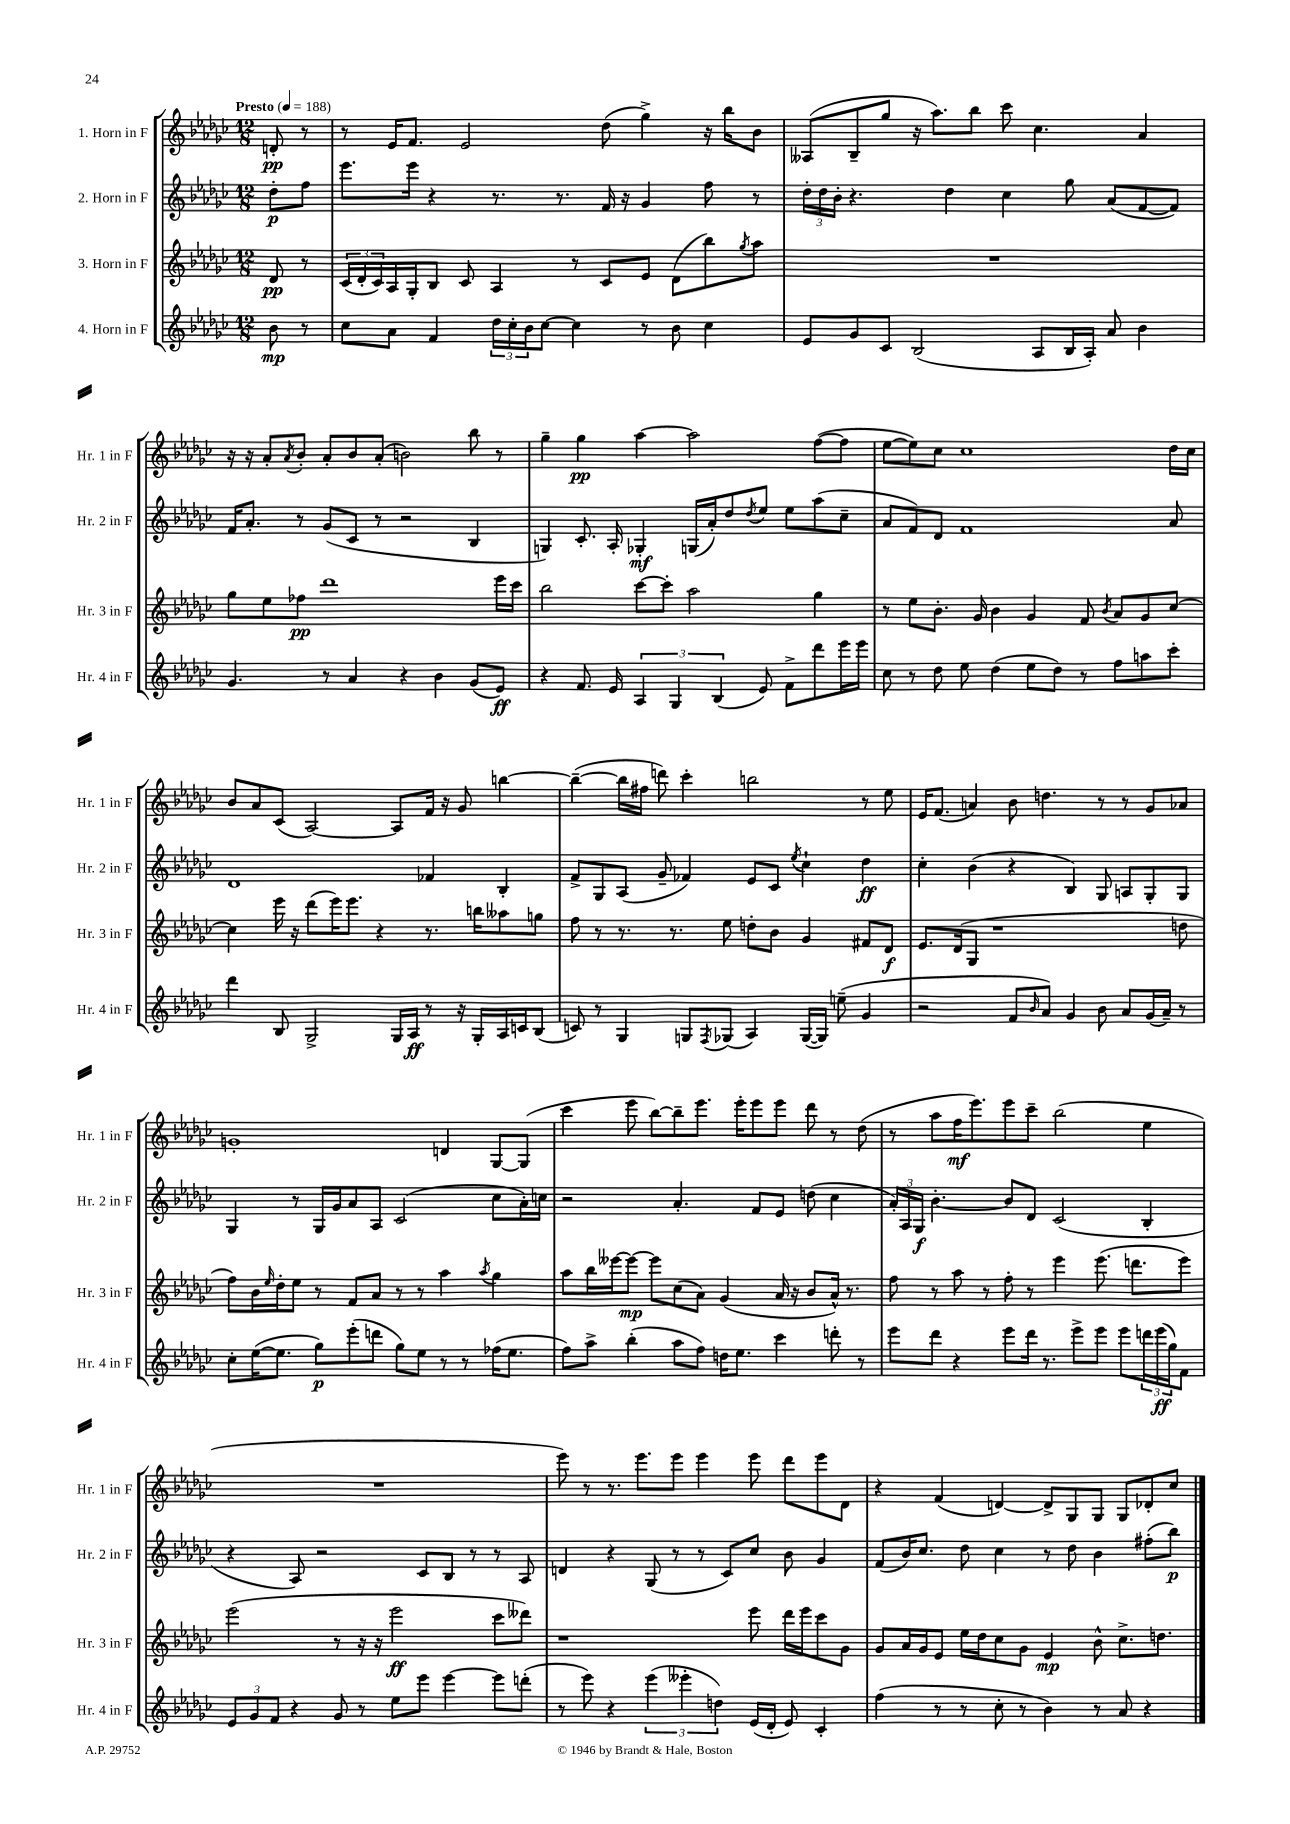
<<
\new StaffGroup <<
\new Staff = "s0" \with { instrumentName = "1. Horn in F" shortInstrumentName = "Hr. 1 in F" } {
    \clef treble \key ges \major \numericTimeSignature \time 12/8 \partial 4 \tempo "Presto" 4 = 188
    d'8-.\pp r8 |
    r8 ees'16 f'8. ees'2 des''8( ges''4->) r16 bes''16 bes'8 |
    aeses8( bes8-- ges''8 r16 aes''8.) bes''8 ces'''8 ces''4. aes'4 |
    r16 r16 aes'8-. \acciaccatura { aes'8 } bes'8-. aes'8-. bes'8 aes'8-.( b'2) bes''8 r8 |
    ges''4-- ges''4\pp aes''4~ aes''2 f''8~( f''8 |
    ees''8~ ees''8) ces''8 ces''1 des''16 ces''16 |
    bes'8 aes'8 ces'8( aes2~) aes8 f'16 r16 ges'8 b''4~ |
    b''4~--( b''16 fis''16 d'''8) ces'''4-. b''2 r8 ees''8 |
    ees'16 f'8.( a'4) bes'8 d''4. r8 r8 ges'8 aes'8 |
    g'1-. d'4 ges8~ ges8( |
    ces'''4 ees'''8 bes''8~) bes''8-- ees'''8. ees'''16-. ees'''8 ees'''8 des'''8 r8 des''8( |
    r8 aes''8 f''16\mf ees'''8.) ees'''8 ces'''8-- bes''2( ees''4 |
    R1. |
    ees'''8) r8 r8. ees'''8. ees'''8 ees'''4 ees'''8 des'''8 ees'''8 des'8 |
    r4 f'4( d'4~) d'8-> ges8 ges8 ges8 des'8-. ces''8 \bar "|." |
}
\new Staff = "s1" \with { instrumentName = "2. Horn in F" shortInstrumentName = "Hr. 2 in F" } {
    \clef treble \key ges \major \numericTimeSignature \time 12/8 \partial 4
    des''8-.\p f''8 |
    ees'''8. ees'''16 r4 r8. r8. f'16 r16 ges'4 f''8 r8 |
    \tuplet 3/2 { des''16-. des''16 bes'16-. } r4. des''4 ces''4 ges''8 aes'8( f'8~ f'8) |
    f'16 aes'8.-. r8 ges'8( ces'8 r8 r2 bes4 |
    g4) ces'8.-. aes16-. ges4-.\mf g16( aes'16-.) des''8 \acciaccatura { des''8 } ees''8 ees''8 aes''8( ces''8-- |
    aes'8 f'8) des'8 f'1 aes'8 |
    des'1 fes'4 bes4-. |
    f'8-> ges8 aes8( ges'8-- fes'4) ees'8 ces'8 \acciaccatura { ees''8 } ces''4-! des''4\ff |
    ces''4-. bes'4( r4 bes4) ges8 a8 ges8-. ges8 |
    ges4 r8 ges16 ges'16 aes'8 aes8 ces'2( ces''8 aes'16-.) c''16 |
    r2 aes'4.-. f'8 ees'8 d''8( ces''4 |
    \tuplet 3/2 { aes'16-.) aes16 ges16\f } bes'4.~-. bes'8 des'8 ces'2( bes4-. |
    r4 aes8) r2 ces'8 bes8 r8 r8 aes8 |
    d'4 r4 ges8( r8 r8 ces'8) ces''8 bes'8 ges'4 |
    f'8( bes'16) ces''8. des''8 ces''4 r8 des''8 bes'4 fis''8-.( bes''8\p) \bar "|." |
}
\new Staff = "s2" \with { instrumentName = "3. Horn in F" shortInstrumentName = "Hr. 3 in F" } {
    \clef treble \key ges \major \numericTimeSignature \time 12/8 \partial 4
    des'8\pp r8 |
    \tuplet 3/2 { ces'16( des'16-. ces'16) } aes16 ges16-. bes8 ces'8 aes4 r8 ces'8 ees'8 des'8( bes''8) \acciaccatura { ges''8 } aes''8 |
    R1. |
    ges''8 ees''8 fes''8\pp des'''1 ees'''16 ces'''16 |
    bes''2 ces'''8~ ces'''8-. aes''2 ges''4 |
    r8 ees''8 bes'8.-. ges'16 bes'4 ges'4 f'8 \acciaccatura { bes'8 } aes'8 ges'8 ces''8~ |
    ces''4 ees'''16 r16 des'''8( ees'''16) ees'''8. r4 r8. b''16 aeses''8 g''8 |
    f''8 r8 r8. r8. ees''8 d''8-. bes'8 ges'4 fis'8 des'8\f |
    ees'8. des'16( ges8 r1 d''8 |
    f''8) bes'16 \grace { ees''16 } des''16-. ees''8 r8 f'8 aes'8 r8 r8 aes''4 \acciaccatura { aes''8 } ges''4 |
    aes''8 bes''16 eeses'''16~ eeses'''8~\mp eeses'''8 ces''8( aes'8) ges'4( aes'16 r16 bes'8 aes'16-^) r8. |
    f''8 r8 aes''8 r8 f''8-. r8 ees'''4 ees'''8.( d'''8. ees'''8) |
    ees'''2( r8 r16 r16 ees'''2\ff ces'''8 deses'''8) |
    r1 ees'''8 des'''16 ees'''16 ces'''8 ges'8 |
    ges'8 aes'16 ges'16 ees'8 ees''16 des''16 ces''8 ges'8 ees'4\mp bes'8-^ ces''8.-> d''8. \bar "|." |
}
\new Staff = "s3" \with { instrumentName = "4. Horn in F" shortInstrumentName = "Hr. 4 in F" } {
    \clef treble \key ges \major \numericTimeSignature \time 12/8 \partial 4
    bes'8\mp r8 |
    ces''8 aes'8 f'4 \tuplet 3/2 { des''16 ces''16-. bes'16 } ces''8~ ces''4 r8 bes'8 ces''4 |
    ees'8 ges'8 ces'8 bes2( aes8 bes16 aes16-.) aes'8 bes'4 |
    ges'4. r8 aes'4 r4 bes'4 ges'8( ees'8\ff) |
    r4 f'8. ees'16 \tuplet 3/2 { aes4 ges4 bes4( } ees'8) f'8-> des'''8 ees'''16 ees'''16 |
    ces''8 r8 des''8 ees''8 des''4( ees''8 des''8) r8 f''8 a''8 ces'''8-. |
    des'''4 bes8 ges2-> ges16 aes16\ff r8 r16 ges16-. aes16 c'16 bes8( |
    c'8) r8 ges4 g8 \acciaccatura { f8 } ges8( aes4) ges16~( ges16) e''8--( ges'4 |
    r2 f'8 \grace { bes'16 } aes'8) ges'4 bes'8 aes'8 ges'16( aes'16--) r8 |
    ces''8-. ees''16~( ees''8. ges''8\p) ees'''8-.( d'''8 ges''8) ees''8 r8 r8 fes''16( ees''8. |
    f''8) aes''8-> bes''4-.( aes''8 f''8) d''16 ees''8. ces'''4 d'''8-. r8 |
    ees'''8 des'''8 r4 ees'''8 des'''16 r8. ees'''8-> ees'''8 ees'''8 \tuplet 3/2 { d'''16 ees'''16\ff( ges''16) } f'8 |
    \tuplet 3/2 { ees'8 ges'8 f'8 } r4 ges'8 r8 ees''8 ees'''8 ees'''4~ ees'''8 d'''8-.( |
    r8 ees'''8) r4 \tuplet 3/2 { ees'''4( eeses'''4-. d''4) } ees'16( des'16-. ees'8) ces'4-. |
    f''4( r8 r8 ces''8-. r8 bes'4) r8 aes'8 r4 \bar "|." |
}
>>
>>
\layout { \context { \Score \remove "Bar_number_engraver" } }
